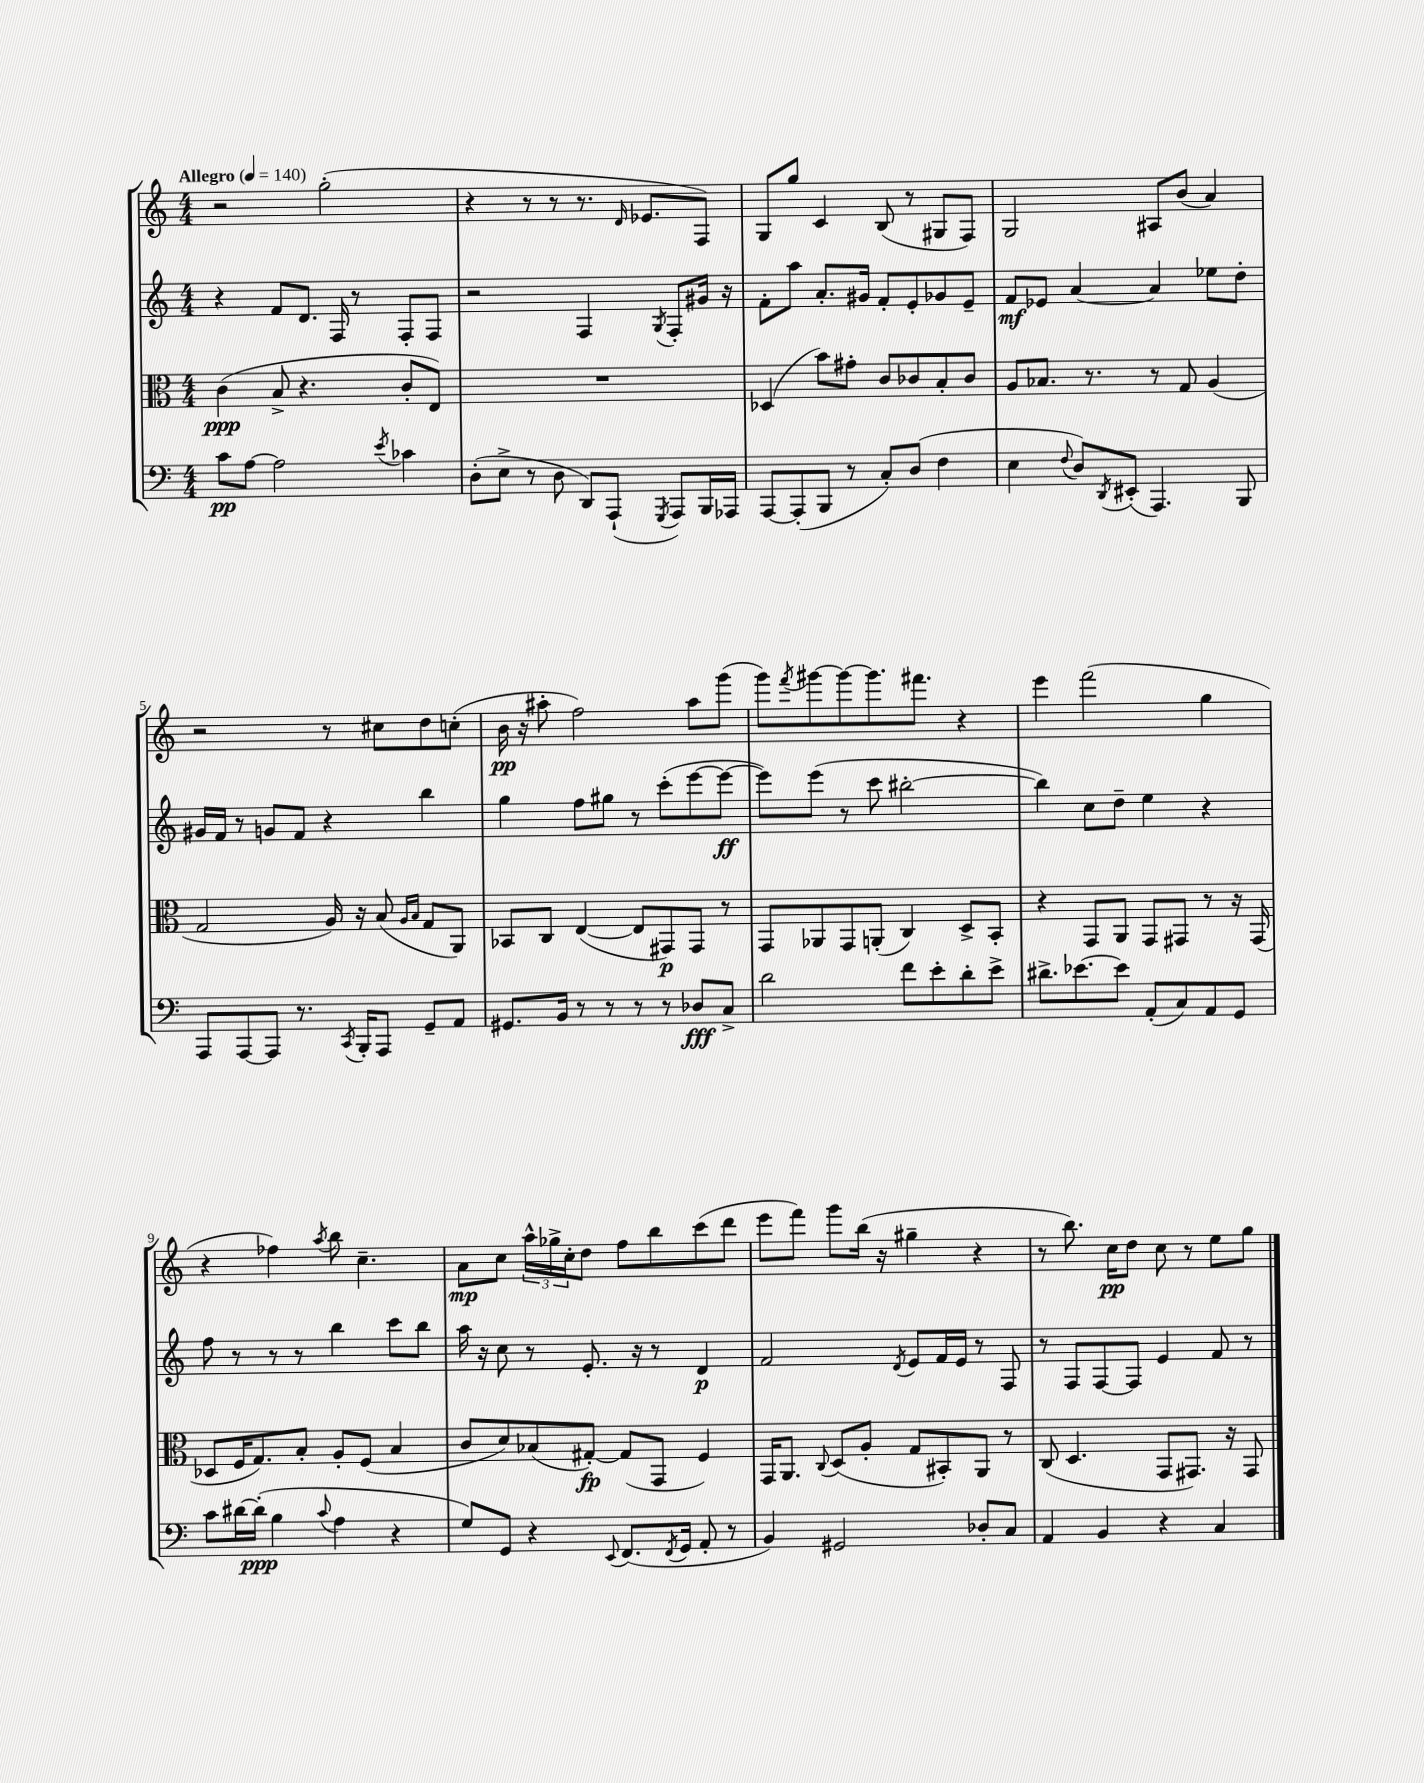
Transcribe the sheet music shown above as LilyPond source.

<<
\new StaffGroup <<
\new Staff = "s0" {
    \clef treble \key c \major \numericTimeSignature \time 4/4 \tempo "Allegro" 4 = 140
    r2 g''2-.( |
    r4 r8 r8 r8. \grace { d'16 } ees'8. f8) |
    g8 g''8 c'4 b8( r8 gis8 f8) |
    g2 ais8 b'8( a'4) |
    r2 r8 cis''8 d''8 c''8-.( |
    b'16\pp r16 ais''8-. f''2) ais''8 g'''8( |
    g'''8) \acciaccatura { f'''8 } gis'''8~ gis'''8~ gis'''8. fis'''8. r4 |
    e'''4 f'''2( g''4 |
    r4 fes''4) \acciaccatura { a''8 } b''8 c''4.-- |
    a'8\mp c''8 \tuplet 3/2 { a''16-^ ges''16-> c''16-. } d''8 f''8 b''8 c'''8( d'''8 |
    e'''8 f'''8) g'''8 b''16( r16 gis''4-- r4 |
    r8 b''8.) c''16\pp d''8 c''8 r8 e''8 g''8 \bar "|." |
}
\new Staff = "s1" {
    \clef treble \key c \major \numericTimeSignature \time 4/4
    r4 f'8 d'8. f16 r8 f8-. f8 |
    r2 f4 \acciaccatura { g8 } f8-. gis'16 r16 |
    f'8-. a''8 a'8.-. gis'16 f'8-. e'8-. ges'8 e'8-- |
    f'8\mf ees'8 a'4~ a'4 ees''8 d''8-. |
    gis'16 f'16 r8 g'8 f'8 r4 b''4 |
    g''4 f''8 gis''8 r8 c'''8-.( e'''8~ e'''8~\ff |
    e'''8) e'''8( r8 c'''8 bis''2~-. |
    bis''4) c''8 d''8-- e''4 r4 |
    f''8 r8 r8 r8 b''4 c'''8 b''8 |
    a''16 r16 c''8 r8 e'8.-. r16 r8 d'4\p |
    f'2 \acciaccatura { d'8 } e'8 f'16 e'16 r8 f8 |
    r8 f8 f8~ f8 e'4 f'8 r8 \bar "|." |
}
\new Staff = "s2" {
    \clef alto \key c \major \numericTimeSignature \time 4/4
    c'4\ppp( b8-> r4. c'8-. e8) |
    R1 |
    des4( b'8) gis'8-. c'8 ces'8 b8-. ces'8 |
    a8 bes8. r8. r8 g8 a4( |
    g2 a16) r16 b8( \grace { a16 b16 } g8 a,8) |
    bes,8 c8 e4~( e8 gis,8\p) gis,8 r8 |
    g,8 aes,8 g,8 a,8-.( c4) d8-> b,8-. |
    r4 g,8 a,8 g,8 gis,8 r8 r16 gis,16( |
    des8 f16 g8.) b8-. a8-. f8( b4 |
    c'8 d'8) bes8( gis8~-.\fp) gis8( g,8 f4) |
    g,16 a,8. \appoggiatura { c8 } d8( a8-. g8 bis,8-.) a,8 r8 |
    c8( d4. g,8 gis,8.) r16 gis,8 \bar "|." |
}
\new Staff = "s3" {
    \clef bass \key c \major \numericTimeSignature \time 4/4
    c'8\pp a8~ a2 \acciaccatura { e'8 } ces'4 |
    d8-.( e8-> r8 d8 d,8) a,,8-!( \acciaccatura { g,,8 } a,,8) b,,16 aes,,16 |
    a,,8~ a,,8-.( b,,8 r8 c8-.) d8( f4 |
    e4 \appoggiatura { f8 } d8) \acciaccatura { d,8 } eis,8-.( a,,4.) b,,8 |
    a,,8 a,,8~ a,,8 r8. \acciaccatura { c,8 } b,,16-. a,,8 g,8-- a,8 |
    gis,8. b,16 r8 r8 r8 r8 des8\fff c8-> |
    d'2 f'8 e'8-. d'8-. e'8-> |
    dis'8.-> ees'8.~ ees'8 a,8-.( c8) a,8 g,8 |
    c'8 dis'16~ dis'16-.\ppp( b4 \appoggiatura { c'8 } a4 r4 |
    g8) g,8 r4 \appoggiatura { e,8 } f,8.( \acciaccatura { f,8 } g,16 a,8-. r8 |
    b,4) gis,2 des8-. c8 |
    a,4 b,4 r4 c4 \bar "|." |
}
>>
>>
